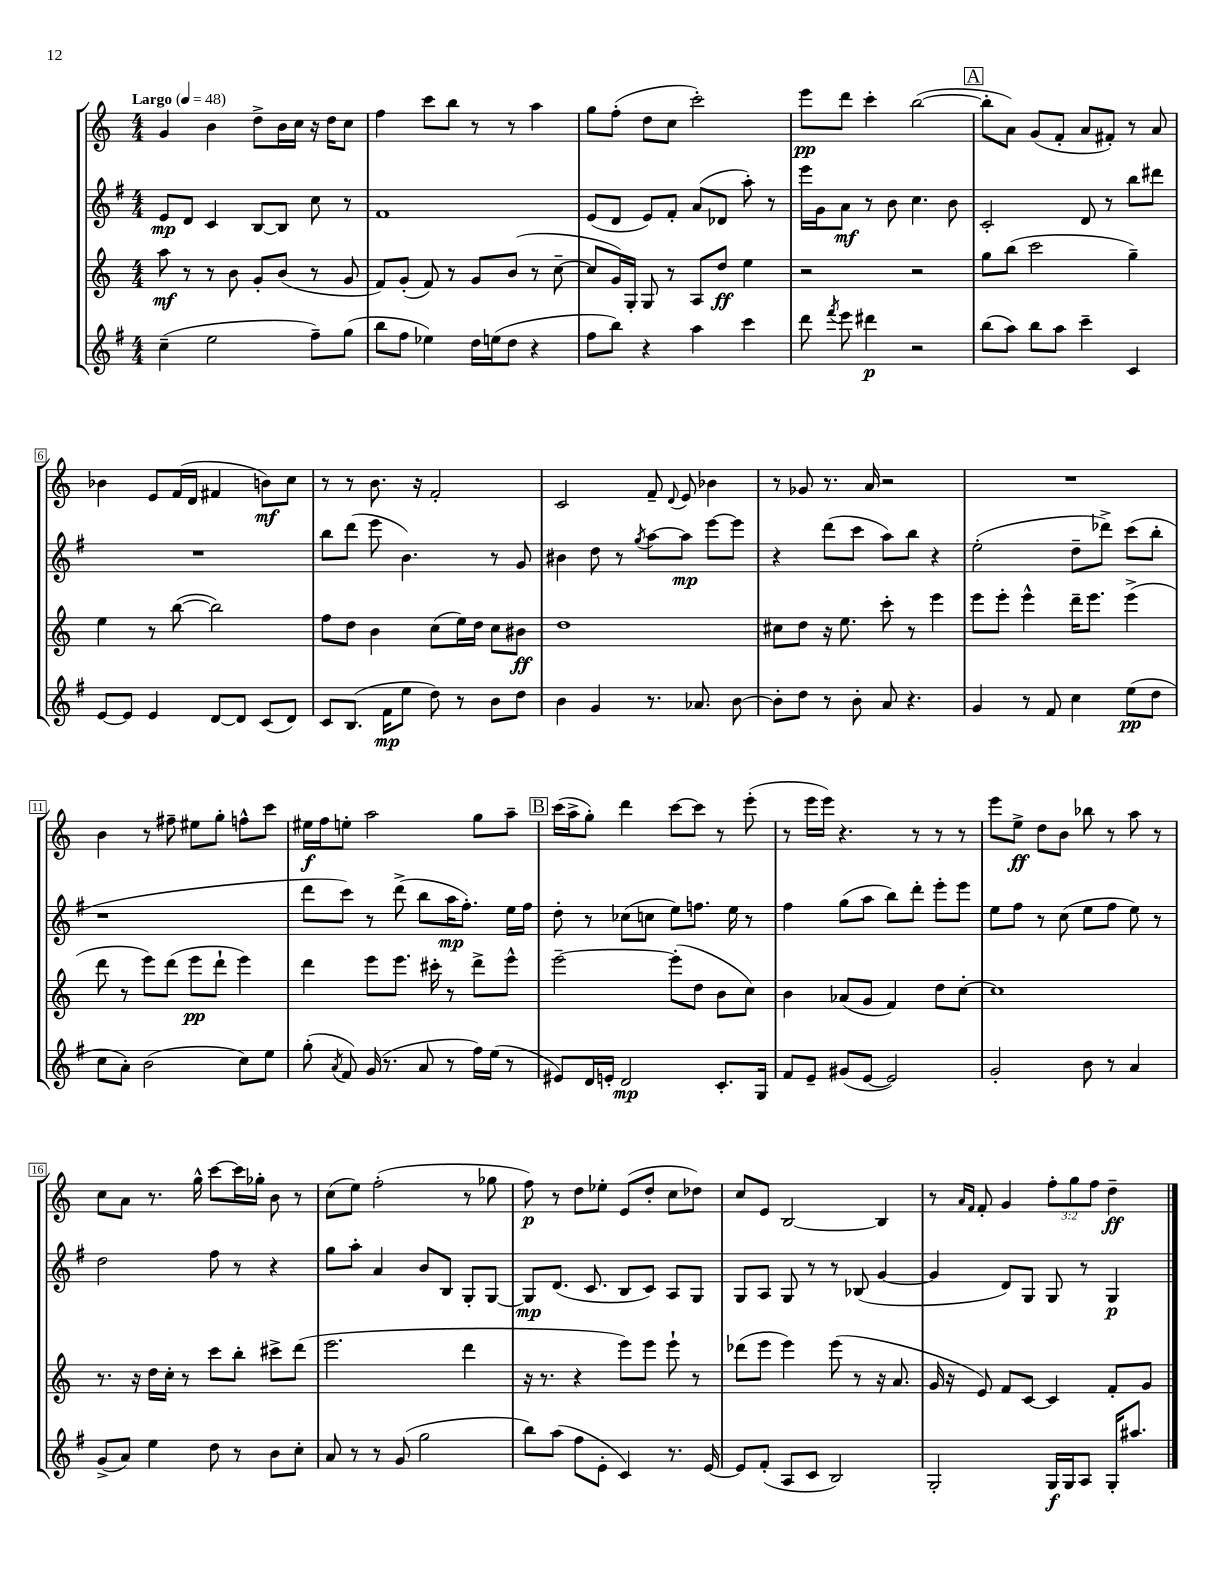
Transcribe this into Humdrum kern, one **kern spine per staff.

**kern	**dynam	**kern	**dynam	**kern	**dynam	**kern	**dynam
*part4	*part4	*part3	*part3	*part2	*part2	*part1	*part1
*staff4	*staff4	*staff3	*staff3	*staff2	*staff2	*staff1	*staff1
*clefG2	*	*clefG2	*	*clefG2	*	*clefG2	*
*k[f#]	*	*k[]	*	*k[f#]	*	*k[]	*
*M4/4	*	*M4/4	*	*M4/4	*	*M4/4	*
*MM48	*	*MM48	*	*MM48	*	*MM48	*
=1	=1	=1	=1	=1	=1	=1	=1
!	!	!	!	!	!	!LO:TX:a:B:t=Largo	!
(4cc~\	.	8aa\	mf	8e/L	mp	4g/	.
.	.	8r	.	8d/J	.	.	.
2ee\	.	8r	.	4c/	.	4b\	.
.	.	8b\	.	.	.	.	.
.	.	8g'/L	.	[8B/L	.	8dd^\L	.
.	.	(8b/J	.	8B/J]	.	16b\L	.
.	.	.	.	.	.	16cc\JJ	.
8ff#~\L)	.	8r	.	8cc\	.	16r	.
.	.	.	.	.	.	16dd\KL	.
(8gg\J	.	8g/	.	8r	.	8cc\J	.
=2	=2	=2	=2	=2	=2	=2	=2
8bb\L	.	8f/L)	.	1f#	.	4ff\	.
8ff#\J	.	(8g'/J	.	.	.	.	.
4ee-X\)	.	8f/)	.	.	.	8ccc\L	.
.	.	8r	.	.	.	8bb\J	.
16dd\LL	.	8g/L	.	.	.	8r	.
(16een\J	.	.	.	.	.	.	.
8dd\J	.	(8b/J	.	.	.	8r	.
4r	.	8r	.	.	.	4aa\	.
.	.	[8cc~\	.	.	.	.	.
=3	=3	=3	=3	=3	=3	=3	=3
8ff#\L	.	8cc/L]	.	(8e/L	.	8gg\L	.
8bb\J)	.	16g/L)	.	8d/J	.	(8ff'\J	.
.	.	16G'/JJ	.	.	.	.	.
4r	.	8G/	.	8e/L)	.	8dd\L	.
.	.	8r	.	8f#'/J	.	8cc\J	.
4aa\	.	8A/L	.	(8a/L	.	2ccc'\)	.
.	.	8dd/J	ff	8d-X/J	.	.	.
4ccc\	.	4ee\	.	8aa'\)	.	.	.
.	.	.	.	8r	.	.	.
=4	=4	=4	=4	=4	=4	=4	=4
8ddd\	.	2r	.	16eee\LL	.	8eee\L	pp
.	.	.	.	16g\J	.	.	.
8qfff#/	.	.	.	.	.	.	.
8eee\	.	.	.	8a\J	mf	8ddd\J	.
4ddd#X\	p	.	.	8r	.	4ccc'\	.
.	.	.	.	8b\	.	.	.
2r	.	2r	.	4.cc\	.	([2bb\	.
.	.	.	.	8b\	.	.	.
!!LO:REH:place=s1:t=A
=5	=5	=5	=5	=5	=5	=5	=5
(8bb\L	.	8gg\L	.	2c'/	.	8bb'\L]	.
8aa\J)	.	(8bb\J	.	.	.	8a\J)	.
8bb\L	.	2ccc\	.	.	.	(8g/L	.
8aa\J	.	.	.	.	.	8f'/J	.
4ccc~\	.	.	.	8d/	.	8a/L	.
.	.	.	.	8r	.	8f#X'/J)	.
4c/	.	4gg~\)	.	8bb\L	.	8r	.
.	.	.	.	8ddd#X\J	.	8a/	.
!!LO:LB:g=z
=6	=6	=6	=6	=6	=6	=6	=6
[8e/L	.	4ee\	.	1r	.	4b-X\	.
8e/J]	.	.	.	.	.	.	.
4e/	.	8r	.	.	.	8e/L	.
.	.	([8bb\	.	.	.	(16f/L	.
.	.	.	.	.	.	16d/JJ	.
[8d/L	.	2bb\])	.	.	.	4f#X/	.
8d/J]	.	.	.	.	.	.	.
(8c/L	.	.	.	.	.	8bn\L)	mf
8d/J)	.	.	.	.	.	8cc\J	.
=7	=7	=7	=7	=7	=7	=7	=7
8c/L	.	8ff\L	.	8bb\L	.	8r	.
(8.B/J	.	8dd\J	.	(8ddd\J	.	8r	.
.	.	4b\	.	8eee\	.	8.b\	.
16f#\KL	mp	.	.	.	.	.	.
8ee\J	.	.	.	4.b\)	.	.	.
.	.	.	.	.	.	16r	.
8dd\)	.	(8cc\L	.	.	.	2f'/	.
8r	.	16ee\L)	.	.	.	.	.
.	.	16dd\JJ	.	.	.	.	.
8b\L	.	8cc\L	.	8r	.	.	.
8dd\J	.	8b#X\J	ff	8g/	.	.	.
=8	=8	=8	=8	=8	=8	=8	=8
4b\	.	1dd	.	4b#X\	.	2c/	.
4g/	.	.	.	8dd\	.	.	.
.	.	.	.	8r	.	.	.
.	.	.	.	8qgg/	.	.	.
8.r	.	.	.	[8aa\L	.	8f~/	.
.	.	.	.	.	.	8qqd/	.
.	.	.	.	8aa\J]	mp	8e/	.
8.a-X/	.	.	.	.	.	.	.
.	.	.	.	[8eee\L	.	4b-X\	.
[8b\	.	.	.	8eee\J]	.	.	.
=9	=9	=9	=9	=9	=9	=9	=9
8b'\L]	.	8cc#X\L	.	4r	.	8r	.
8dd\J	.	8dd\J	.	.	.	8g-X/	.
8r	.	16r	.	(8ddd\L	.	8.r	.
.	.	8.ee\	.	.	.	.	.
8b'\	.	.	.	8ccc\J	.	.	.
.	.	.	.	.	.	16a/	.
8a/	.	8ccc'\	.	8aa\L)	.	2r	.
4.r	.	8r	.	8bb\J	.	.	.
.	.	4eee\	.	4r	.	.	.
=10	=10	=10	=10	=10	=10	=10	=10
4g/	.	8eee\L	.	(2ee'\	.	1r	.
.	.	8eee'\J	.	.	.	.	.
8r	.	4eee^^\	.	.	.	.	.
8f#/	.	.	.	.	.	.	.
4cc\	.	16ddd~\KL	.	8dd~\L	.	.	.
.	.	8.eee\J	.	.	.	.	.
.	.	.	.	8ddd-X^\J)	.	.	.
(8ee\L	pp	(4eee^\	.	(8ccc\L	.	.	.
8dd\J	.	.	.	8bb'\J	.	.	.
!!LO:LB:g=z
=11	=11	=11	=11	=11	=11	=11	=11
8cc\L	.	8ddd\	.	1r	.	4b\	.
8a'\J)	.	8r	.	.	.	.	.
(2b\	.	8eee\L)	.	.	.	8r	.
.	.	(8ddd\J	.	.	.	8ff#X~\	.
.	.	8eee\L	pp	.	.	8ee#X\L	.
.	.	8ddd`\J	.	.	.	8gg'\J	.
8cc\L)	.	4eee\)	.	.	.	8ffn^^\L	.
8ee\J	.	.	.	.	.	8ccc\J	.
=12	=12	=12	=12	=12	=12	=12	=12
(8gg'\	.	4ddd\	.	8ddd\L	.	16ee#X\LL	f
.	.	.	.	.	.	16ff\J	.
8qa/	.	.	.	.	.	.	.
8f#/)	.	.	.	8ccc\J)	.	8een'\J	.
(16g/	.	8eee\L	.	8r	.	2aa\	.
8.r	.	.	.	.	.	.	.
.	.	8.eee\J	.	(8ddd^\	.	.	.
8a/	.	.	.	8bb\L	.	.	.
.	.	16ccc#X'\	.	.	.	.	.
8r	.	8r	.	16aa\K	mp	.	.
.	.	.	.	8.ff#'\J)	.	.	.
16ff#\LL)	.	8ddd^\L	.	.	.	8gg\L	.
(16ee\JJ	.	.	.	.	.	.	.
8r	.	8eee^^\J	.	16ee\LL	.	8aa~\J	.
.	.	.	.	16ff#\JJ	.	.	.
!!LO:REH:place=s1:t=B
=13	=13	=13	=13	=13	=13	=13	=13
8e#X/L)	.	[2eee~\	.	8dd'\	.	(16ccc\LL	.
.	.	.	.	.	.	16aa^\J	.
16d/L	.	.	.	8r	.	8gg'\J)	.
16en'/JJ	.	.	.	.	.	.	.
2d/	mp	.	.	(8cc-X\L	.	4ddd\	.
.	.	.	.	8ccn\J	.	.	.
.	.	(8eee'\L]	.	8ee\L)	.	[8ccc\L	.
.	.	8dd\J	.	8.ffn\J	.	8ccc\J]	.
8.c'/L	.	8b\L	.	.	.	8r	.
.	.	.	.	16ee\	.	.	.
.	.	8cc\J)	.	8r	.	(8eee'\	.
16G/Jk	.	.	.	.	.	.	.
=14	=14	=14	=14	=14	=14	=14	=14
8f#/L	.	4b\	.	4ff#\	.	8r	.
8e~/J	.	.	.	.	.	16eee\LL	.
.	.	.	.	.	.	16eee\JJ)	.
(8g#X/L	.	(8a-X/L	.	(8gg\L	.	4.r	.
[8e/J	.	8g/J	.	8aa\J	.	.	.
2e/])	.	4f/)	.	8bb\L)	.	.	.
.	.	.	.	8ddd'\J	.	8r	.
.	.	8dd\L	.	8eee'\L	.	8r	.
.	.	[8cc'\J	.	8eee\J	.	8r	.
=15	=15	=15	=15	=15	=15	=15	=15
2g'/	.	1cc]	.	8ee\L	.	8eee\L	.
.	.	.	.	8ff#\J	.	8ee^\J	ff
.	.	.	.	8r	.	8dd\L	.
.	.	.	.	(8cc\	.	8b\J	.
8b\	.	.	.	8ee\L	.	8bb-X\	.
8r	.	.	.	8ff#\J	.	8r	.
4a/	.	.	.	8ee\)	.	8aa\	.
.	.	.	.	8r	.	8r	.
!!LO:LB:g=z
=16	=16	=16	=16	=16	=16	=16	=16
(8g^/L	.	8.r	.	2dd\	.	8cc\L	.
8a/J)	.	.	.	.	.	8a\J	.
.	.	16r	.	.	.	.	.
4ee\	.	16dd\LL	.	.	.	8.r	.
.	.	16cc'\JJ	.	.	.	.	.
.	.	8r	.	.	.	.	.
.	.	.	.	.	.	16gg^^\	.
8dd\	.	8ccc\L	.	8ff#\	.	[8ccc\L	.
8r	.	8bb'\J	.	8r	.	16ccc\L]	.
.	.	.	.	.	.	16gg-X'\JJ	.
8b\L	.	8ccc#X^\L	.	4r	.	8b\	.
8cc'\J	.	(8ddd\J	.	.	.	8r	.
=17	=17	=17	=17	=17	=17	=17	=17
8a/	.	2.eee\	.	8gg\L	.	(8cc\L	.
8r	.	.	.	8aa'\J	.	8ee\J)	.
8r	.	.	.	4a/	.	(2ff'\	.
(8g/	.	.	.	.	.	.	.
2gg\	.	.	.	8b/L	.	.	.
.	.	.	.	8B/J	.	.	.
.	.	4ddd\	.	8G'/L	.	8r	.
.	.	.	.	[8G/J	.	8gg-X\	.
=18	=18	=18	=18	=18	=18	=18	=18
8bb\L)	.	16r	.	8G/L]	mp	8ff\)	p
.	.	8.r	.	.	.	.	.
(8aa\J	.	.	.	(8.d/J	.	8r	.
8ff#\L	.	4r	.	.	.	8dd\L	.
.	.	.	.	8.c/	.	.	.
8e'\J	.	.	.	.	.	8ee-X'\J	.
4c/)	.	8eee\L)	.	8B/L	.	(8e/L	.
.	.	8eee\J	.	8c/J)	.	8dd'/J	.
8.r	.	8eee`\	.	8A/L	.	8cc\L	.
.	.	8r	.	8G/J	.	8dd-X\J)	.
[16e/	.	.	.	.	.	.	.
=19	=19	=19	=19	=19	=19	=19	=19
8e/L]	.	(8ddd-X\L	.	8G/L	.	8cc/L	.
(8f#'/J	.	8eee\J	.	8A/J	.	8e/J	.
8A/L	.	4eee\)	.	8G/	.	[2B/	.
8c/J	.	.	.	8r	.	.	.
2B/)	.	(8eee\	.	8r	.	.	.
.	.	8r	.	(8B-X/	.	.	.
.	.	16r	.	[4g/	.	4B/]	.
.	.	8.a/	.	.	.	.	.
=20	=20	=20	=20	=20	=20	=20	=20
2G'/	.	16g/	.	4g/]	.	8r	.
.	.	16r	.	.	.	.	.
.	.	.	.	.	.	16qqa/LL	.
.	.	.	.	.	.	16qqf/JJ	.
.	.	8e/)	.	.	.	8f'/	.
.	.	8f/L	.	8d/L)	.	4g/	.
.	.	[8c/J	.	8G/J	.	.	.
16G/LL	f	4c/]	.	8G/	.	12ff'\L	.
16G/J	.	.	.	.	.	.	.
.	.	.	.	.	.	12gg\	.
8A/J	.	.	.	8r	.	.	.
.	.	.	.	.	.	12ff\J	.
16G'/KL	.	8f'/L	.	4G/	p	4dd~\	ff
8.aa#X/J	.	.	.	.	.	.	.
.	.	8g/J	.	.	.	.	.
==	==	==	==	==	==	==	==
*-	*-	*-	*-	*-	*-	*-	*-
